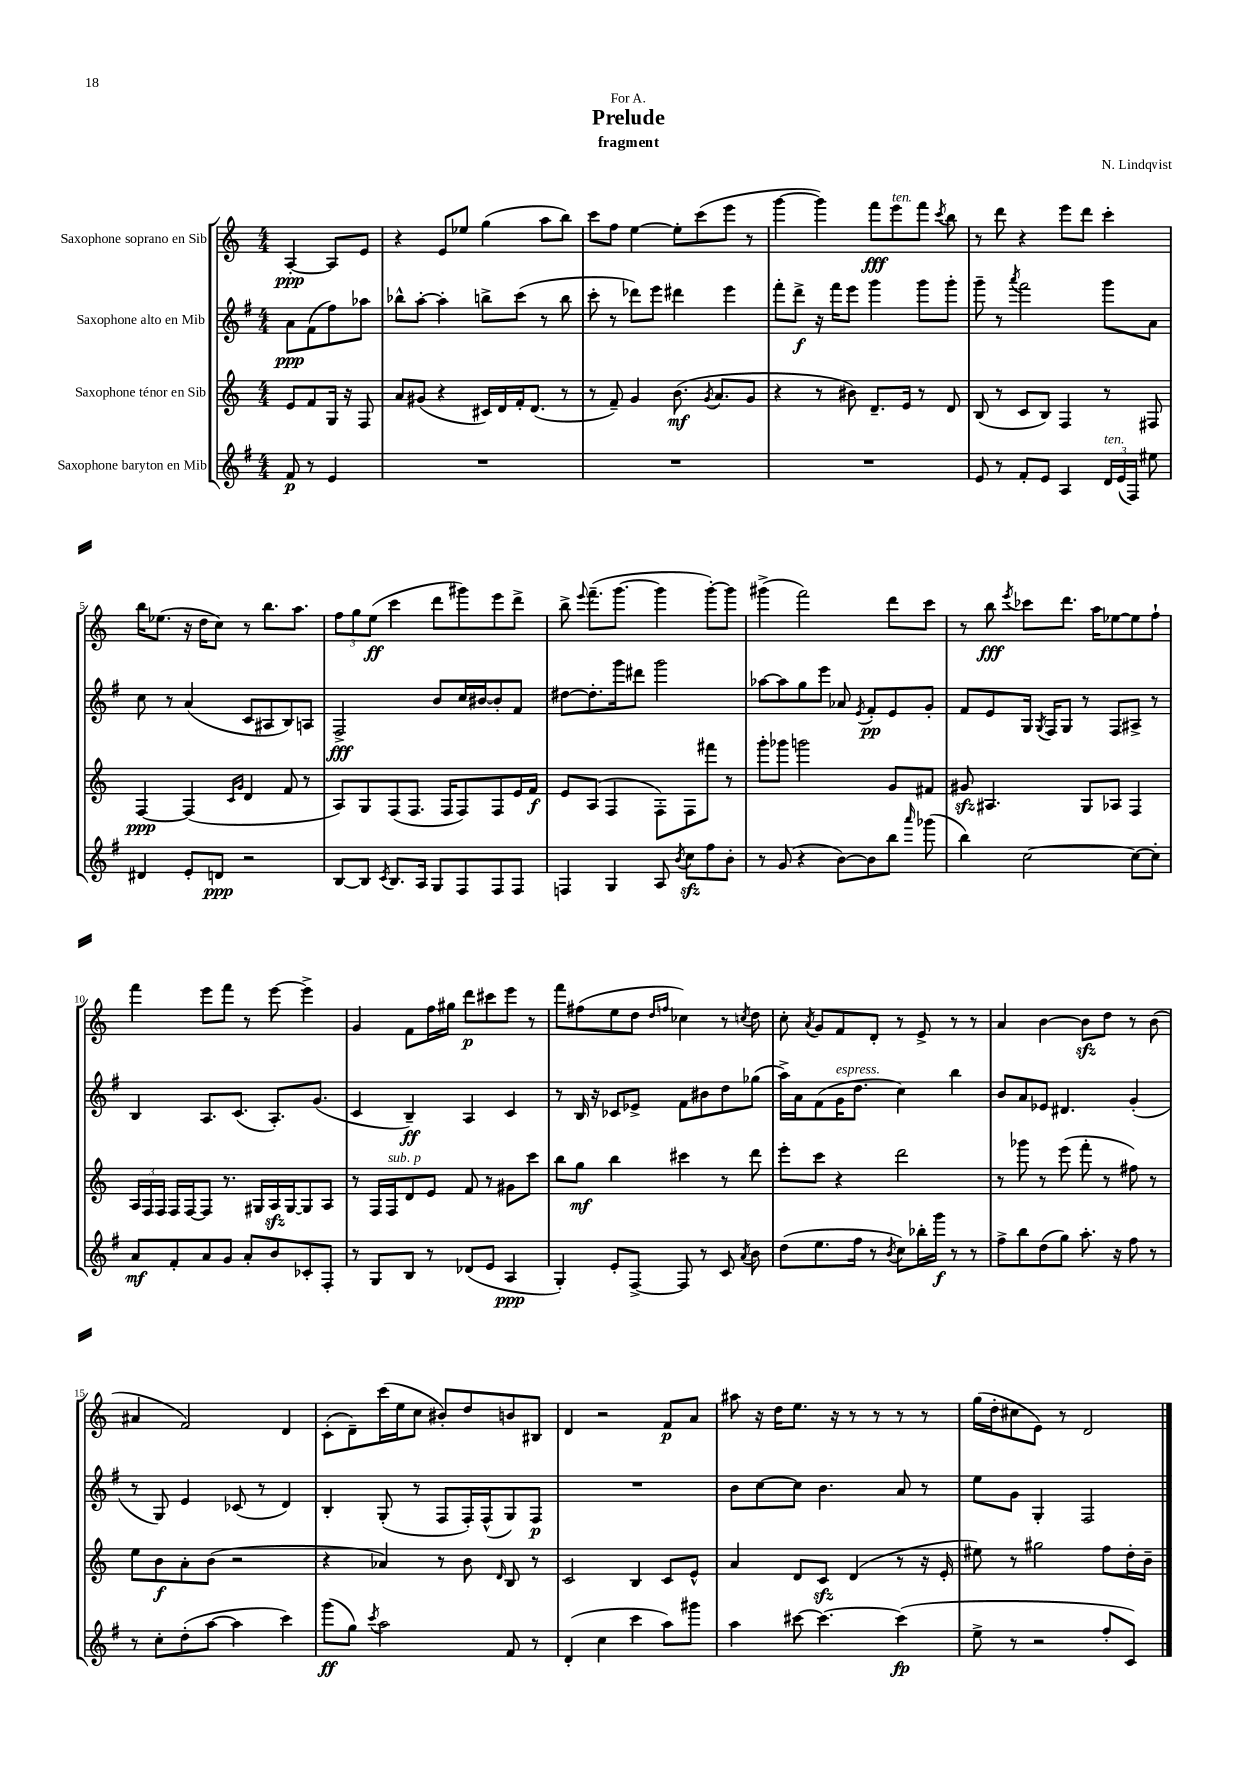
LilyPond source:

\header { title = "Prelude" composer = "N. Lindqvist" subtitle = "fragment" dedication = "For A." }
<<
\new StaffGroup <<
\new Staff = "s0" \with { instrumentName = "Saxophone soprano en Sib" } {
    \clef treble \key c \major \numericTimeSignature \time 4/4 \partial 2
    \autoBeamOff a4~-.\ppp a8[ e'8] |
    r4 e'8[ ees''8] g''4( a''8[ b''8]) |
    c'''8[ f''8] e''4~ e''8[-. c'''8( e'''8] r8 |
    g'''4~ g'''4) f'''8[\fff e'''8^\markup { \italic "ten." } f'''8] \acciaccatura { c'''8 } b''8 |
    r8 d'''8 r4 e'''8[ d'''8] c'''4-. |
    b''16[ ees''8.]( r16 d''16[ c''8]) r8 b''8.[ a''8.] |
    \tuplet 3/2 { f''8[ g''8 e''8]\ff( } c'''4 d'''8[ gis'''8) e'''8 d'''8]-> |
    b''8-> \appoggiatura { e'''8 } f'''8.[--( g'''8.]~ g'''4 g'''8[~-.) g'''8] |
    gis'''4->( f'''2) d'''8[ c'''8] |
    r8 b''8\fff \acciaccatura { e'''8 } ces'''8[ d'''8.] a''16[ ees''8~ ees''8 f''8]-! |
    f'''4 e'''8[ f'''8] r8 e'''8~ e'''4-> |
    g'4 f'8[ f''16 gis''16] d'''8[\p cis'''8 e'''8] r8 |
    f'''8[ fis''8( e''8 d''8] \grace { d''16[ f''16] } ces''4) r8 \acciaccatura { c''8 } d''8 |
    c''8-. \acciaccatura { a'8 } g'8[ f'8 d'8]-. r8 e'8-> r8 r8 |
    a'4 b'4~ b'8[\sfz d''8] r8 b'8( |
    ais'4 f'2) d'4 |
    c'8[-.( d'8--) c'''16( e''16 c''8] bis'8[-.) d''8 b'8 bis8] |
    d'4 r2 f'8[\p a'8] |
    ais''8 r16 d''16[ e''8.] r16 r8 r8 r8 r8 |
    g''16[( d''16-. cis''8 e'8]) r8 d'2 \bar "|." |
}
\new Staff = "s1" \with { instrumentName = "Saxophone alto en Mib" } {
    \clef treble \key g \major \numericTimeSignature \time 4/4 \partial 2
    \autoBeamOff a'8[\ppp fis'8( fis''8) aes''8] |
    bes''8[-^ a''8]~-. a''4-. b''8[-> c'''8]( r8 b''8 |
    c'''8-. r8 des'''8[) e'''8] dis'''4 e'''4 |
    fis'''8[-. d'''8]->\f r16 fis'''16[ e'''8] g'''4 g'''8[ g'''8]-. |
    g'''8-- r8 \acciaccatura { a'''8 } fis'''2 g'''8[ a'8] |
    c''8 r8 a'4( c'8[ ais8 b8) a8] |
    fis2->\fff b'8[ c''16 bis'16~ bis'8-. fis'8] |
    dis''8[~ dis''8.-. g'''16 dis'''8] g'''2 |
    aes''8[~ aes''8 g''8 e'''8] aes'8 \acciaccatura { e'8 } fis'8[-.\pp e'8 g'8]-. |
    fis'8[ e'8 g16] \acciaccatura { g8 } fis16[ g8] r8 fis8[ ais8]-> r8 |
    b4 a8.[ c'8.]( a8.[-.) g'8.]( |
    c'4 b4--\ff) a4 c'4 |
    r8 b16 r16 ces'8[ ees'8]-> fis'8[ bis'8 d''8 ges''8]( |
    a''16[->) a'16 fis'8( g'16^\markup { \italic "espress." } d''8.] c''4) b''4 |
    b'8[ a'8 ees'8] dis'4. g'4-.( |
    r8 g8) e'4 ces'8( r8 d'4) |
    b4-. g8-.( r8 fis8[ fis16-.) fis16-^( g8) fis8]\p |
    R1 |
    b'8[ c''8~ c''8] b'4. a'8 r8 |
    e''8[ g'8] g4-. fis2 \bar "|." |
}
\new Staff = "s2" \with { instrumentName = "Saxophone ténor en Sib" } {
    \clef treble \key c \major \numericTimeSignature \time 4/4 \partial 2
    \autoBeamOff e'8[ f'8 g16] r16 f8 |
    a'8[ gis'8]( r4 cis'16[) d'16 f'16-. d'8.]( r8 |
    r8 f'8--) g'4 b'8.\mf( \acciaccatura { g'8 } a'8.[ g'8] |
    r4 r8 bis'8) d'8.[-- e'16] r8 d'8 |
    b8( r8 c'8[ b8]) f4 r8 fis8 |
    f4~\ppp f4( \grace { c'16[ g'16] } d'4 f'8 r8 |
    a8[) g8 f8( f8.] f16[ f8) f8 e'16 f'16]\f |
    e'8[ a8]( f4 f8[-.) f8 fis'''8] r8 |
    g'''8[-. ges'''8] g'''2 g'8[ fis'8] |
    gis'8\sfz ais4. g8[ aes8] f4 |
    \tuplet 3/2 { a16[ f16 f16] } f16[ f16~ f8] r8. gis16[ a16\sfz gis16~ gis8 a8] |
    r8 f16[ f16^\markup { \italic "sub. p" } d'8 e'8] f'8 r8 gis'8[ c'''8] |
    b''8[ g''8]\mf b''4 cis'''4 r8 d'''8 |
    e'''8[-. c'''8] r4 d'''2 |
    r8 ges'''8 r8 e'''8( f'''8-. r8 fis''8) r8 |
    e''8[ b'8\f a'8-. b'8]( r2 |
    r4 aes'4) r8 b'8 \grace { d'16 } b8 r8 |
    c'2 b4 c'8[ e'8]-^ |
    a'4 d'8[ c'8]\sfz d'4( r8 r16 e'16-. |
    eis''8) r8 gis''2 f''8[ d''16-. b'16]-- \bar "|." |
}
\new Staff = "s3" \with { instrumentName = "Saxophone baryton en Mib" } {
    \clef treble \key g \major \numericTimeSignature \time 4/4 \partial 2
    \autoBeamOff fis'8\p r8 e'4 |
    R1 |
    R1 |
    R1 |
    e'8 r8 fis'8[-. e'8] a4 \tuplet 3/2 { d'16[^\markup { \italic "ten." } e'16( fis16]) } eis''8 |
    dis'4 e'8[-. d'8]\ppp r2 |
    b8[~ b8] \acciaccatura { c'8 } b8.[ a16] g8[ fis8 fis8 fis8] |
    f4 g4 a8 \acciaccatura { b'8 } c''8[\sfz fis''8 b'8]-. |
    r8 g'8( r4 b'8[~) b'8 b''8] \grace { a'''16 } ges'''8( |
    b''4) c''2~ c''8[~ c''8]-. |
    a'8[\mf fis'8-. a'8 g'8] a'8[-. b'8 ces'8-. fis8]-. |
    r8 g8[ b8] r8 des'8[( e'8] a4\ppp |
    g4-.) e'8[-. fis8]~-> fis8 r8 c'8 \acciaccatura { a'8 } b'8 |
    d''8[( e''8. fis''16] r8 \acciaccatura { b'8 } c''8[) bes''16-. g'''16]\f r8 r8 |
    fis''8[-> b''8 d''8( g''8]) a''8.-. r16 fis''8 r8 |
    r8 c''8[-. d''8-.( a''8]~ a''4 c'''4) |
    g'''8[\ff( g''8]) \acciaccatura { c'''8 } a''2 fis'8 r8 |
    d'4-.( c''4 c'''4 a''8[) gis'''8] |
    a''4 cis'''8~ cis'''4.~ cis'''4\fp( |
    e''8-> r8 r2 fis''8[-. c'8]) \bar "|." |
}
>>
>>
